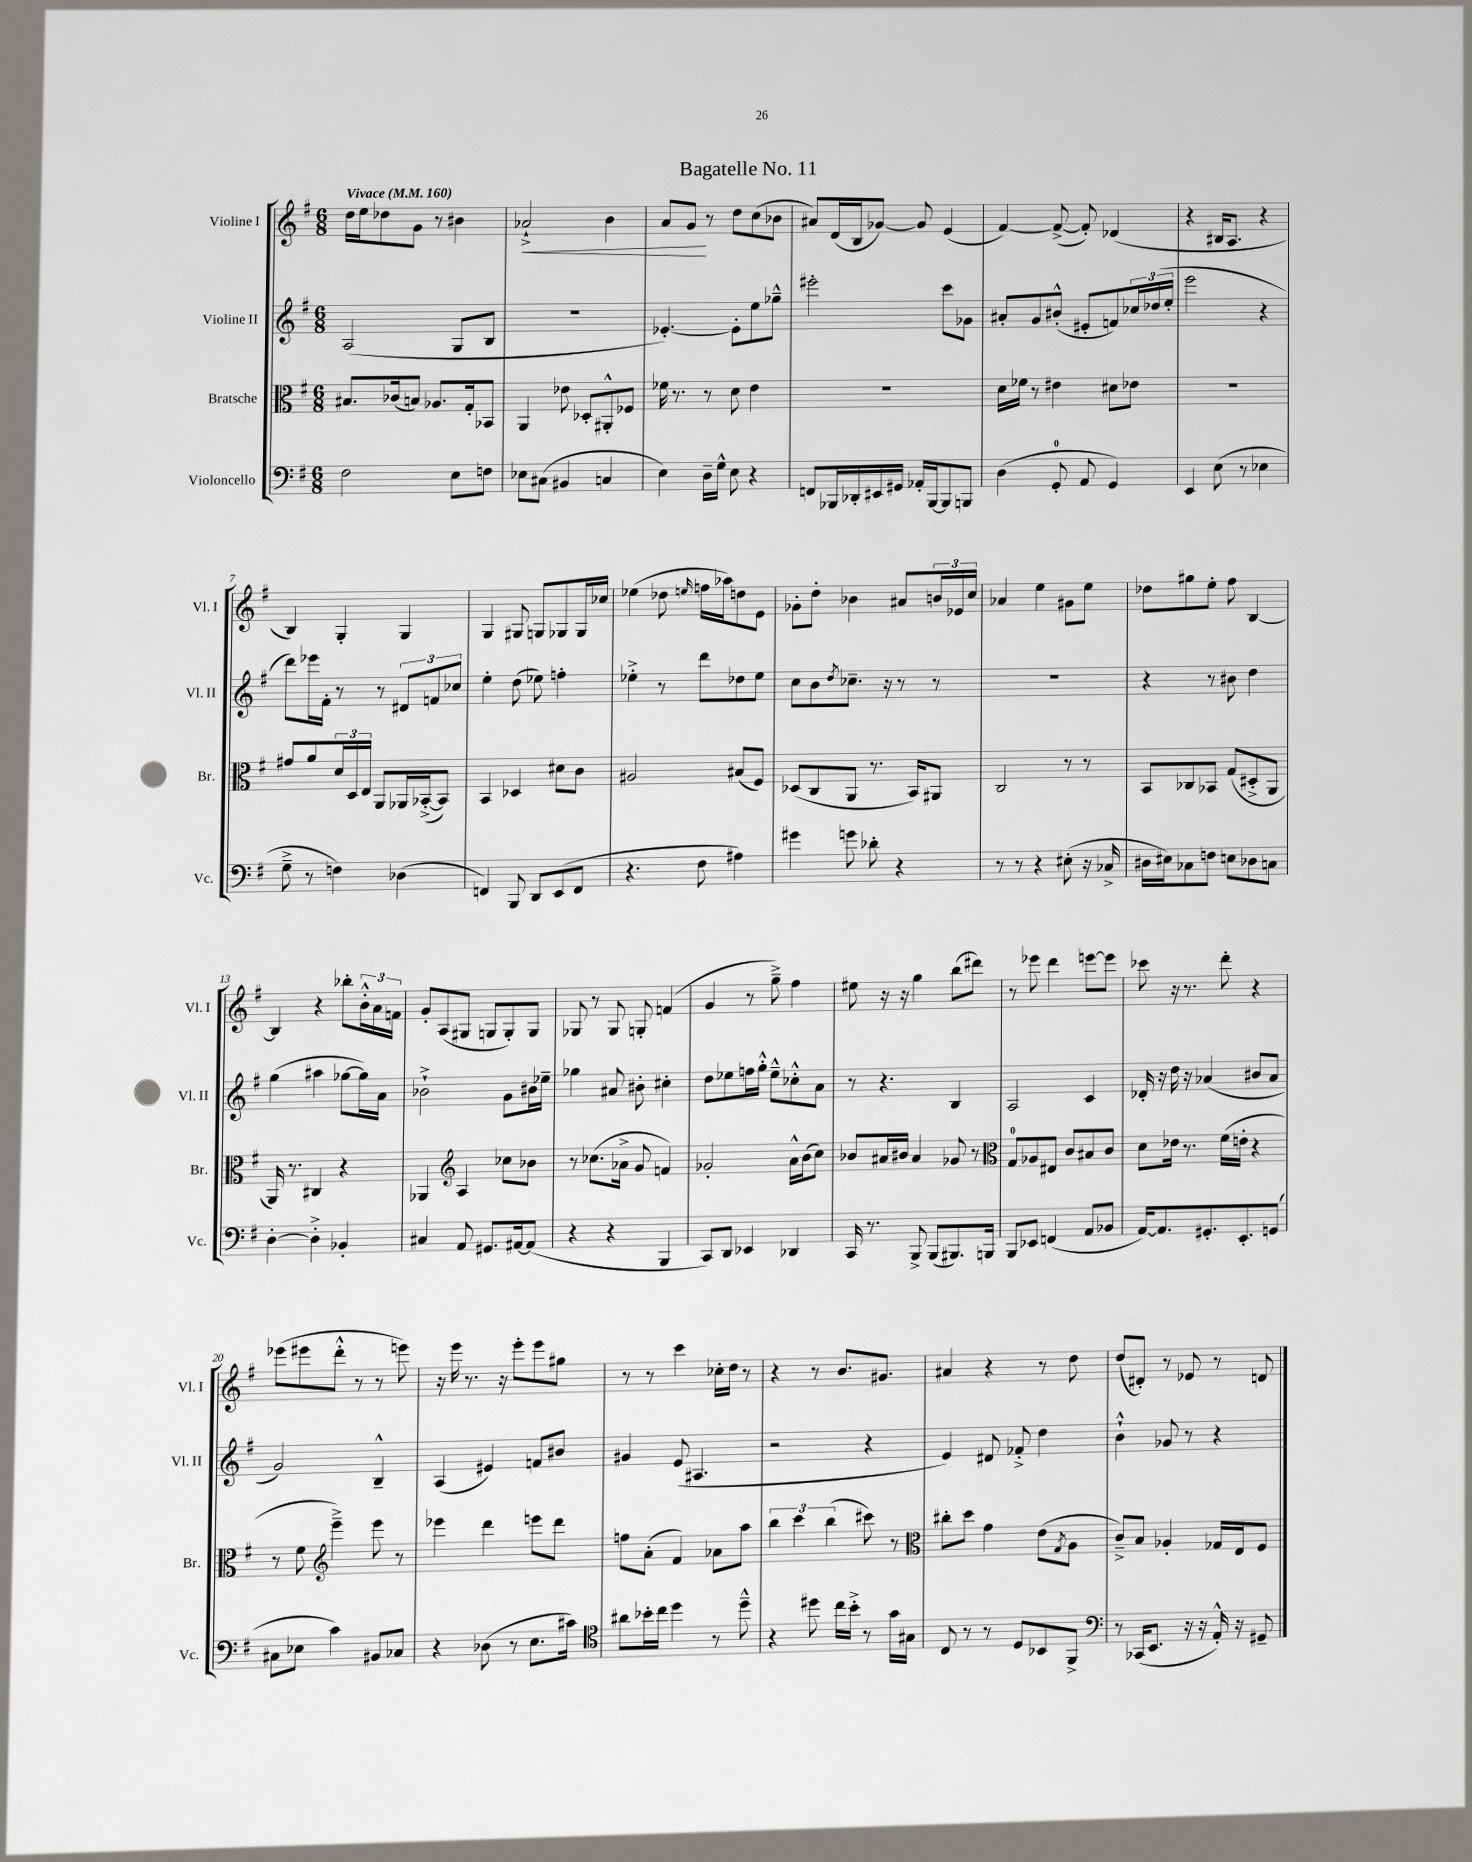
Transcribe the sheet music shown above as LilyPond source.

\header { title = "Bagatelle No. 11" }
<<
\new StaffGroup <<
\new Staff = "s0" \with { instrumentName = "Violine I" shortInstrumentName = "Vl. I" } {
    \clef treble \key g \major \numericTimeSignature \time 6/8 \tempo "Vivace" 4 = 160
    d''16 e''16 des''8 g'8 r8 bis'4 |
    aes'2-!->\< b'4 |
    a'8 g'8\! r8 d''8 c''8( bes'8 |
    ais'8) d'16( b16 ges'8~) ges'8 e'4( |
    fis'4~) fis'8~->( fis'8-.) des'4( |
    r4 bis16 a8. r4 |
    b4) g4-. g4 |
    g4 gis8 g8 ges8 ges16 ces''16 |
    ees''4( des''8 \grace { e''16 } f''16 aes''16) d''8 e'8 |
    ges'8-. d''8-. bes'4 ais'8 \tuplet 3/2 { b'16 ees'16 c''16 } |
    aes'4 e''4 gis'8 e''8 |
    des''8 gis''8 e''8-. fis''8 b4~ |
    b4 r4 bes''8-. \tuplet 3/2 { b'16-.-^ a'16 f'16 } |
    g'8-. a8( gis8 g8 g8-.) g8 |
    ges8 r8 ges8 g8-. f'4( |
    g'4 r8 g''8--->) fis''4 |
    eis''8 r16 r16 g''4 b''8( dis'''8) |
    r8 ees'''8 d'''4 e'''8~ e'''8 |
    ces'''8 r16 r8. d'''8-. r4 |
    ees'''8( eis'''8 d'''8-.-^ r8 r8 e'''8) |
    r16 e'''16 r8. r16 e'''8-. e'''8 gis''8 |
    r8 r8 c'''4 ces''16-. d''16 r8 |
    r4 r8 b'8. gis'8. |
    ais'4 r4 r8 d''8 |
    d''8( dis'8-.) r8 ees'8 r8 d'8 \bar "|." |
}
\new Staff = "s1" \with { instrumentName = "Violine II" shortInstrumentName = "Vl. II" } {
    \clef treble \key g \major \numericTimeSignature \time 6/8
    a2( g8 b8 |
    R2. |
    ees'4.~-.) ees'8-. e''8 ges''8---^ |
    eis'''2-. c'''8 ges'8 |
    ais'8-. g'8 bis'8-.-^( eis'8-. f'8) \tuplet 3/2 { ces''16 des''16( e''16-. } |
    e'''2 r4 |
    d'''8) ees'''16 fis'16-. r8 r8 \tuplet 3/2 { dis'8 f'8 ces''8 } |
    e''4-. d''8( ees''8) f''4-. |
    ees''4-.-> r8 d'''8 des''8 ees''8 |
    c''8 b'8 \acciaccatura { d''8 } ces''8.-- r16 r8 r8 |
    R2. |
    r4 r8 bis'8 d''4 |
    g''4( ais''4 ges''8~ ges''16) a'16 |
    bes'2-!-> g'8 bis'16 ees''16-- |
    ges''4 ais'8 bis'8-. cis''4-. |
    d''8 ees''8 f''16 g''16-.-^ ees''8---^ ces''8-.-^ a'8 |
    r8 r4. b4 |
    a2 c'4 |
    des'16-. r16 d''16 r16 aes'4( bis'8 aes'8 |
    g'2) b4---^ |
    a4( eis'4) f'8 bis'8 |
    gis'4 e'8( ais4. |
    r2 r4 |
    e'4) dis'8 fes'8-.-> d''4 |
    b'4-!-^ ges'8 r8 r4 \bar "|." |
}
\new Staff = "s2" \with { instrumentName = "Bratsche" shortInstrumentName = "Br." } {
    \clef alto \key g \major \numericTimeSignature \time 6/8
    bis8. ces'16( b8) aes8. g16-. bes,8 |
    a,4 ees'8 des8-. ais,8-.-^ fes8 |
    fes'16 r8. r8 d'8 e'4 |
    R2. |
    d'16 fes'16 r8 eis'4 dis'8 ees'8 |
    R2. |
    gis'8 a'8 \tuplet 3/2 { d'16 d16 e16 } a,8 aes,16 bes,16~-.->( bes,8) |
    b,4 des4 dis'8 c'8 |
    ais2 bis8( fis8) |
    des8( c8 a,8 r8. b,16) ais,8 |
    c2 r8 r8 |
    b,8 ces8 bes,8 g8( dis8-.-> a,8 |
    a,16) r8. cis4 r4 |
    aes,4 \clef treble a4 ces''8 bes'8 |
    r8 ces''8.( aes'16-> g'8 f'4) |
    ges'2-. a'16-^ b'16( c''8) |
    bes'8 ais'16 bis'16 ais'4 ges'8 r8 |
    \clef alto g8-0 aes8 eis8 c'8 bis8 c'8 |
    d'8 ees'16 r8. fis'16( e'16-. r4 |
    r8 fis'8 \clef treble e'''4--->) e'''8 r8 |
    ees'''4 d'''4 e'''8 d'''8 |
    f''8 a'8-.( fis'4) aes'8 a''8 |
    \tuplet 3/2 { b''4 c'''4 b''4( } cis'''8) r8 |
    \clef alto cis''8-. d''8 g'4 e'8( \acciaccatura { g8 } a8 |
    c'8--->) b8 aes4-. ges16 e16 fis8 \bar "|." |
}
\new Staff = "s3" \with { instrumentName = "Violoncello" shortInstrumentName = "Vc." } {
    \clef bass \key g \major \numericTimeSignature \time 6/8
    fis2 e8 f8 |
    ees8 cis8( bis,4 c4 |
    e4) d16-- g16-^ e8 r4 |
    f,8 bes,,16 des,16-. eis,16 gis,16 aes,16-. bes,,16~ bes,,8 b,,8 |
    d4( g,8-0-. a,8 g,4) |
    e,4 e8( r8 ees4 |
    g8---> r8 f4) des4( |
    f,4) b,,8 d,8 e,8( f,8 |
    r4. fis8 ais4) |
    gis'4 g'8 des'8-. r4 |
    r8 r8 r4 eis8-.( r16 ces16-> |
    dis16 eis16) ces8 f8 e8 des8 c8 |
    d4~-. d4-.-> bes,4-. |
    cis4 a,8 gis,8. ais,16~ ais,8( |
    r4 r4 b,,4 |
    c,8) d,8 ees,4 des,4 |
    c,16 r8. b,,8-> b,,8( bis,,8.) b,,16 |
    b,,8 ees,8 f,4( a,8 bes,8 |
    a,16~) a,8. gis,8.-. e,8.-. g,8( |
    cis8 ees8 c'4) bis,8 ces8 |
    r4 des8( r8 e8. cis'16) |
    \clef tenor ais'8 bes'16-. c''16 d''4 r8 d''8---^ |
    r4 dis''8 c''16 b'16-.-> r8 g'16 gis16 |
    c8 r8 r8 d8 bes,8 fis,8-> |
    \clef bass r8 ces,16( e,8. r16 r16 a,16-.-^) r16 gis,8-- \bar "|." |
}
>>
>>
